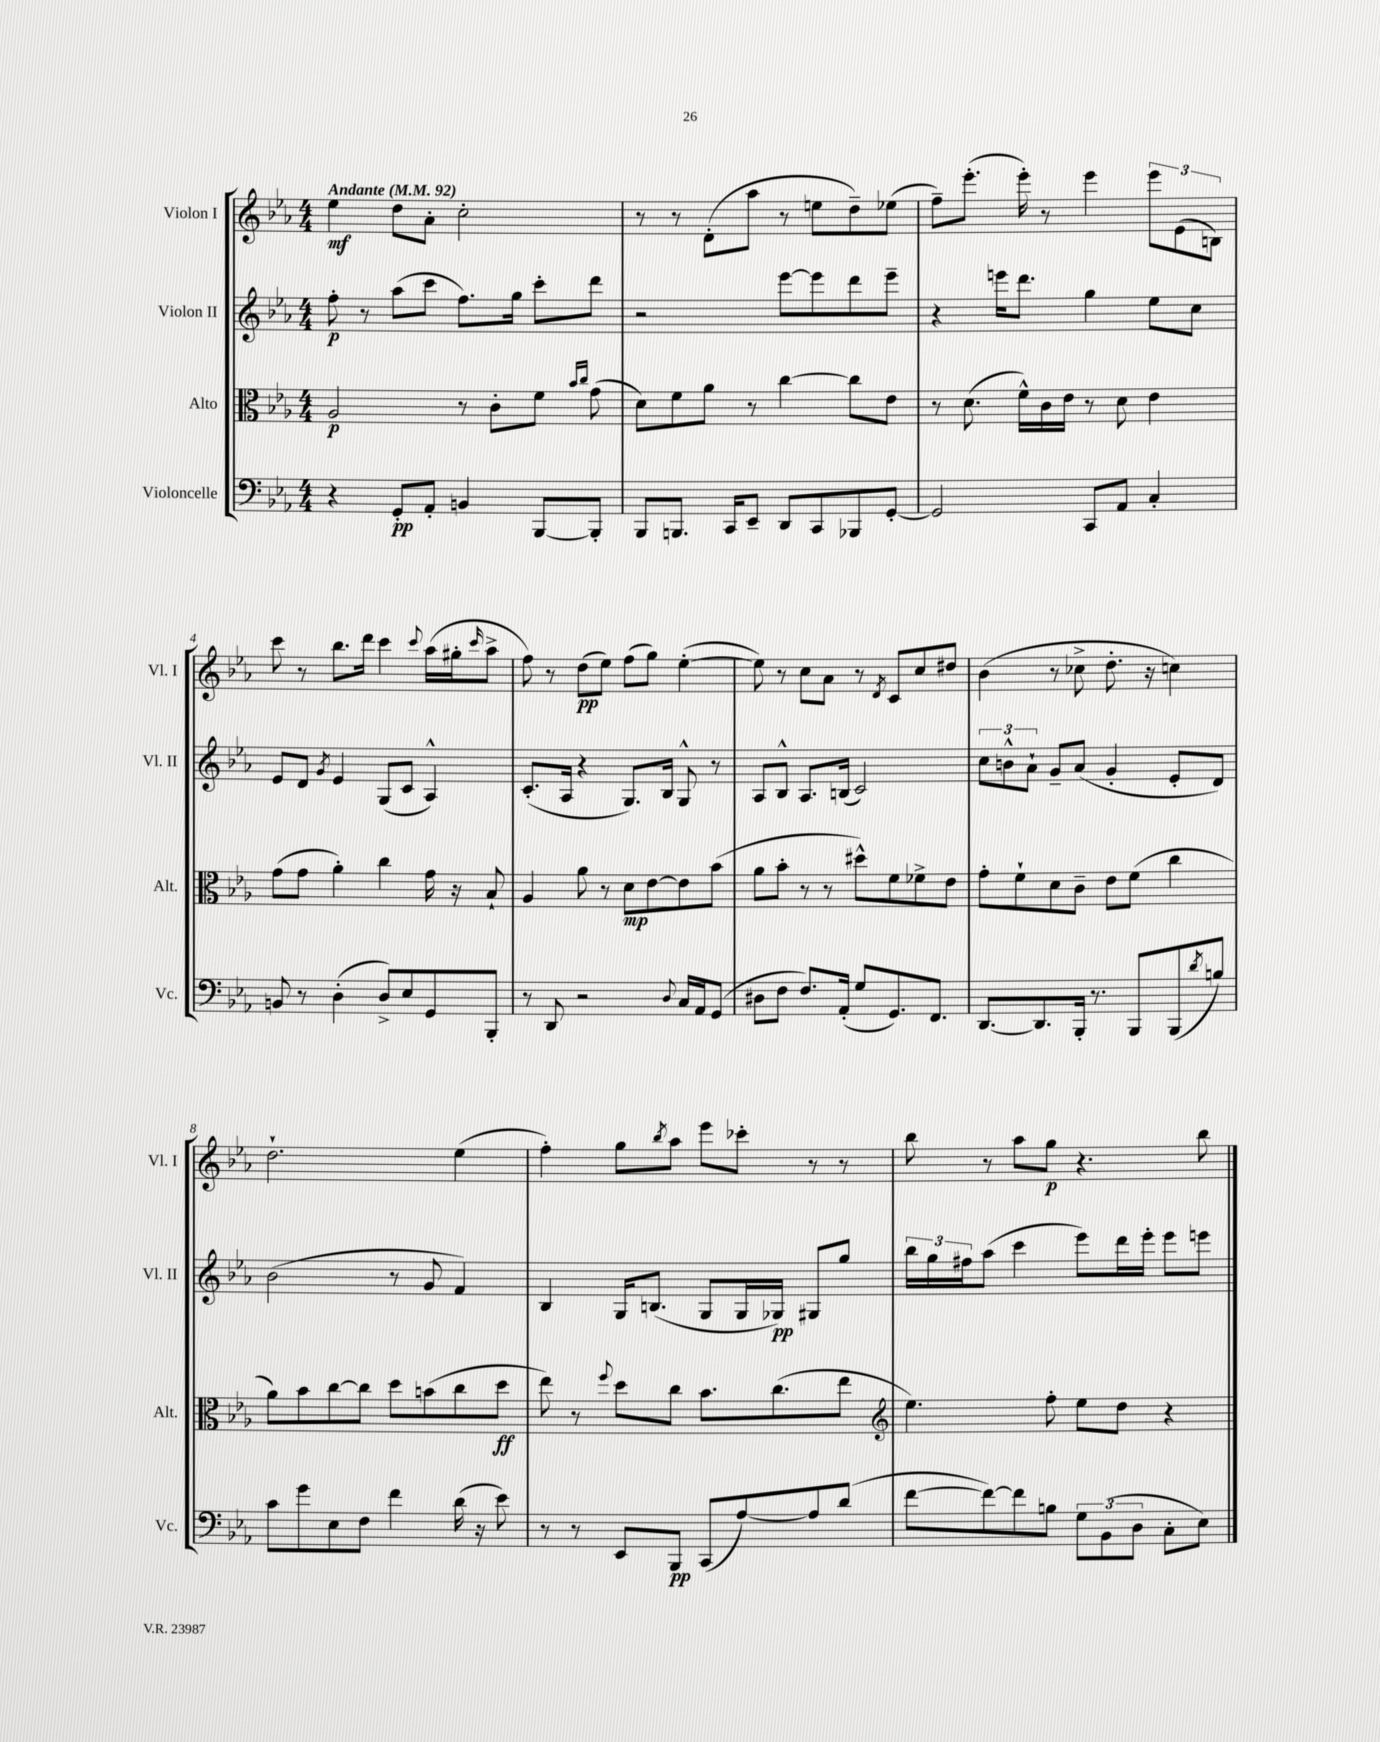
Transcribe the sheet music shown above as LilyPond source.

<<
\new StaffGroup <<
\new Staff = "s0" \with { instrumentName = "Violon I" shortInstrumentName = "Vl. I" } {
    \clef treble \key ees \major \numericTimeSignature \time 4/4 \tempo "Andante" 4 = 92
    ees''4\mf d''8 aes'8-. c''2-. |
    r8 r8 d'8-.( aes''8 r8 e''8 d''8--) ees''8( |
    f''8--) ees'''8.-.( ees'''16-.) r8 ees'''4 \tuplet 3/2 { ees'''8 ees'8( b8) } |
    c'''8 r8 bes''8. d'''16 c'''4 \appoggiatura { c'''8 } aes''16( gis''16-. \grace { c'''16 } aes''8-> |
    f''8) r8 d''8\pp( ees''8) f''8( g''8) ees''4~-.( |
    ees''8) r8 c''8 aes'8 r8 \acciaccatura { d'8 } c'8 c''8 dis''8 |
    bes'4( r8 ces''8-> d''8.-. r16 c''4) |
    d''2.-! ees''4( |
    f''4-.) g''8 \acciaccatura { bes''8 } aes''8 ees'''8 ces'''8-. r8 r8 |
    bes''8 r8 aes''8 g''8\p r4. bes''8 \bar "|." |
}
\new Staff = "s1" \with { instrumentName = "Violon II" shortInstrumentName = "Vl. II" } {
    \clef treble \key ees \major \numericTimeSignature \time 4/4
    f''8-.\p r8 aes''8( c'''8 f''8.) g''16 c'''8-. d'''8 |
    r2 ees'''8~ ees'''8 d'''8 ees'''8-- |
    r4 e'''16 d'''8. g''4 ees''8 c''8 |
    ees'8 d'8 \acciaccatura { g'8 } ees'4 g8( c'8 aes4-^) |
    c'8.-.( aes16 r4 g8.) bes16 g8-^ r8 |
    aes8 bes8-^ aes8. b16( c'2) |
    \tuplet 3/2 { c''8 b'8-^ aes'8-! } g'8-- aes'8( g'4-. ees'8-. d'8) |
    bes'2( r8 g'8 f'4) |
    bes4 g16 b8.( g8 g16 ges16\pp) gis8 g''8 |
    \tuplet 3/2 { bes''16 g''16 fis''16 } aes''8( c'''4 ees'''8) d'''16 ees'''16-. ees'''8 e'''8 \bar "|." |
}
\new Staff = "s2" \with { instrumentName = "Alto" shortInstrumentName = "Alt." } {
    \clef alto \key ees \major \numericTimeSignature \time 4/4
    aes2\p r8 c'8-. f'8 \grace { bes'16 c''16 } g'8( |
    d'8) f'8 aes'8 r8 c''4~ c''8 ees'8 |
    r8 d'8.( f'16-^) c'16 ees'16 r8 d'8 ees'4 |
    g'8( g'8 aes'4-.) c''4 g'16 r16 bes8-! |
    aes4 aes'8 r8 d'8\mp ees'8~ ees'8 bes'8( |
    aes'8 bes'8-. r8 r8 dis''8-^) f'8 fes'8-> ees'8 |
    g'8-. f'8-! d'8 c'8-- ees'8 f'8( c''4 |
    aes'8) bes'8 c''8~ c''8 d''8 b'8( c''8 d''8\ff |
    ees''8) r8 \appoggiatura { f''8 } d''8 c''8 bes'8. c''8.( ees''8 |
    \clef treble ees''4.) f''8-. ees''8 d''8 r4 \bar "|." |
}
\new Staff = "s3" \with { instrumentName = "Violoncelle" shortInstrumentName = "Vc." } {
    \clef bass \key ees \major \numericTimeSignature \time 4/4
    r4 g,8-.\pp aes,8-. b,4 bes,,8~ bes,,8-. |
    bes,,8 b,,8. c,16 ees,8-- d,8 c,8 bes,,8 g,8~-. |
    g,2 c,8 aes,8 c4-. |
    b,8 r8 d4-.( d8->) ees8 g,8 bes,,8-. |
    r8 d,8 r2 \appoggiatura { d8 } c16 aes,16 g,8( |
    dis8 f8 f8.) aes,16-.( g8 g,8.) f,8. |
    d,8.~ d,8. bes,,16-. r8. bes,,8 bes,,8( \acciaccatura { d'8 } b8) |
    c'8 g'8 ees8 f8 f'4 d'16( r16 ees'8) |
    r8 r8 ees,8 bes,,8\pp c,8( aes8~) aes8 d'8( |
    f'8~ f'8~) f'8 b8 \tuplet 3/2 { g8 bes,8( d8 } c8-. ees8) \bar "|." |
}
>>
>>
